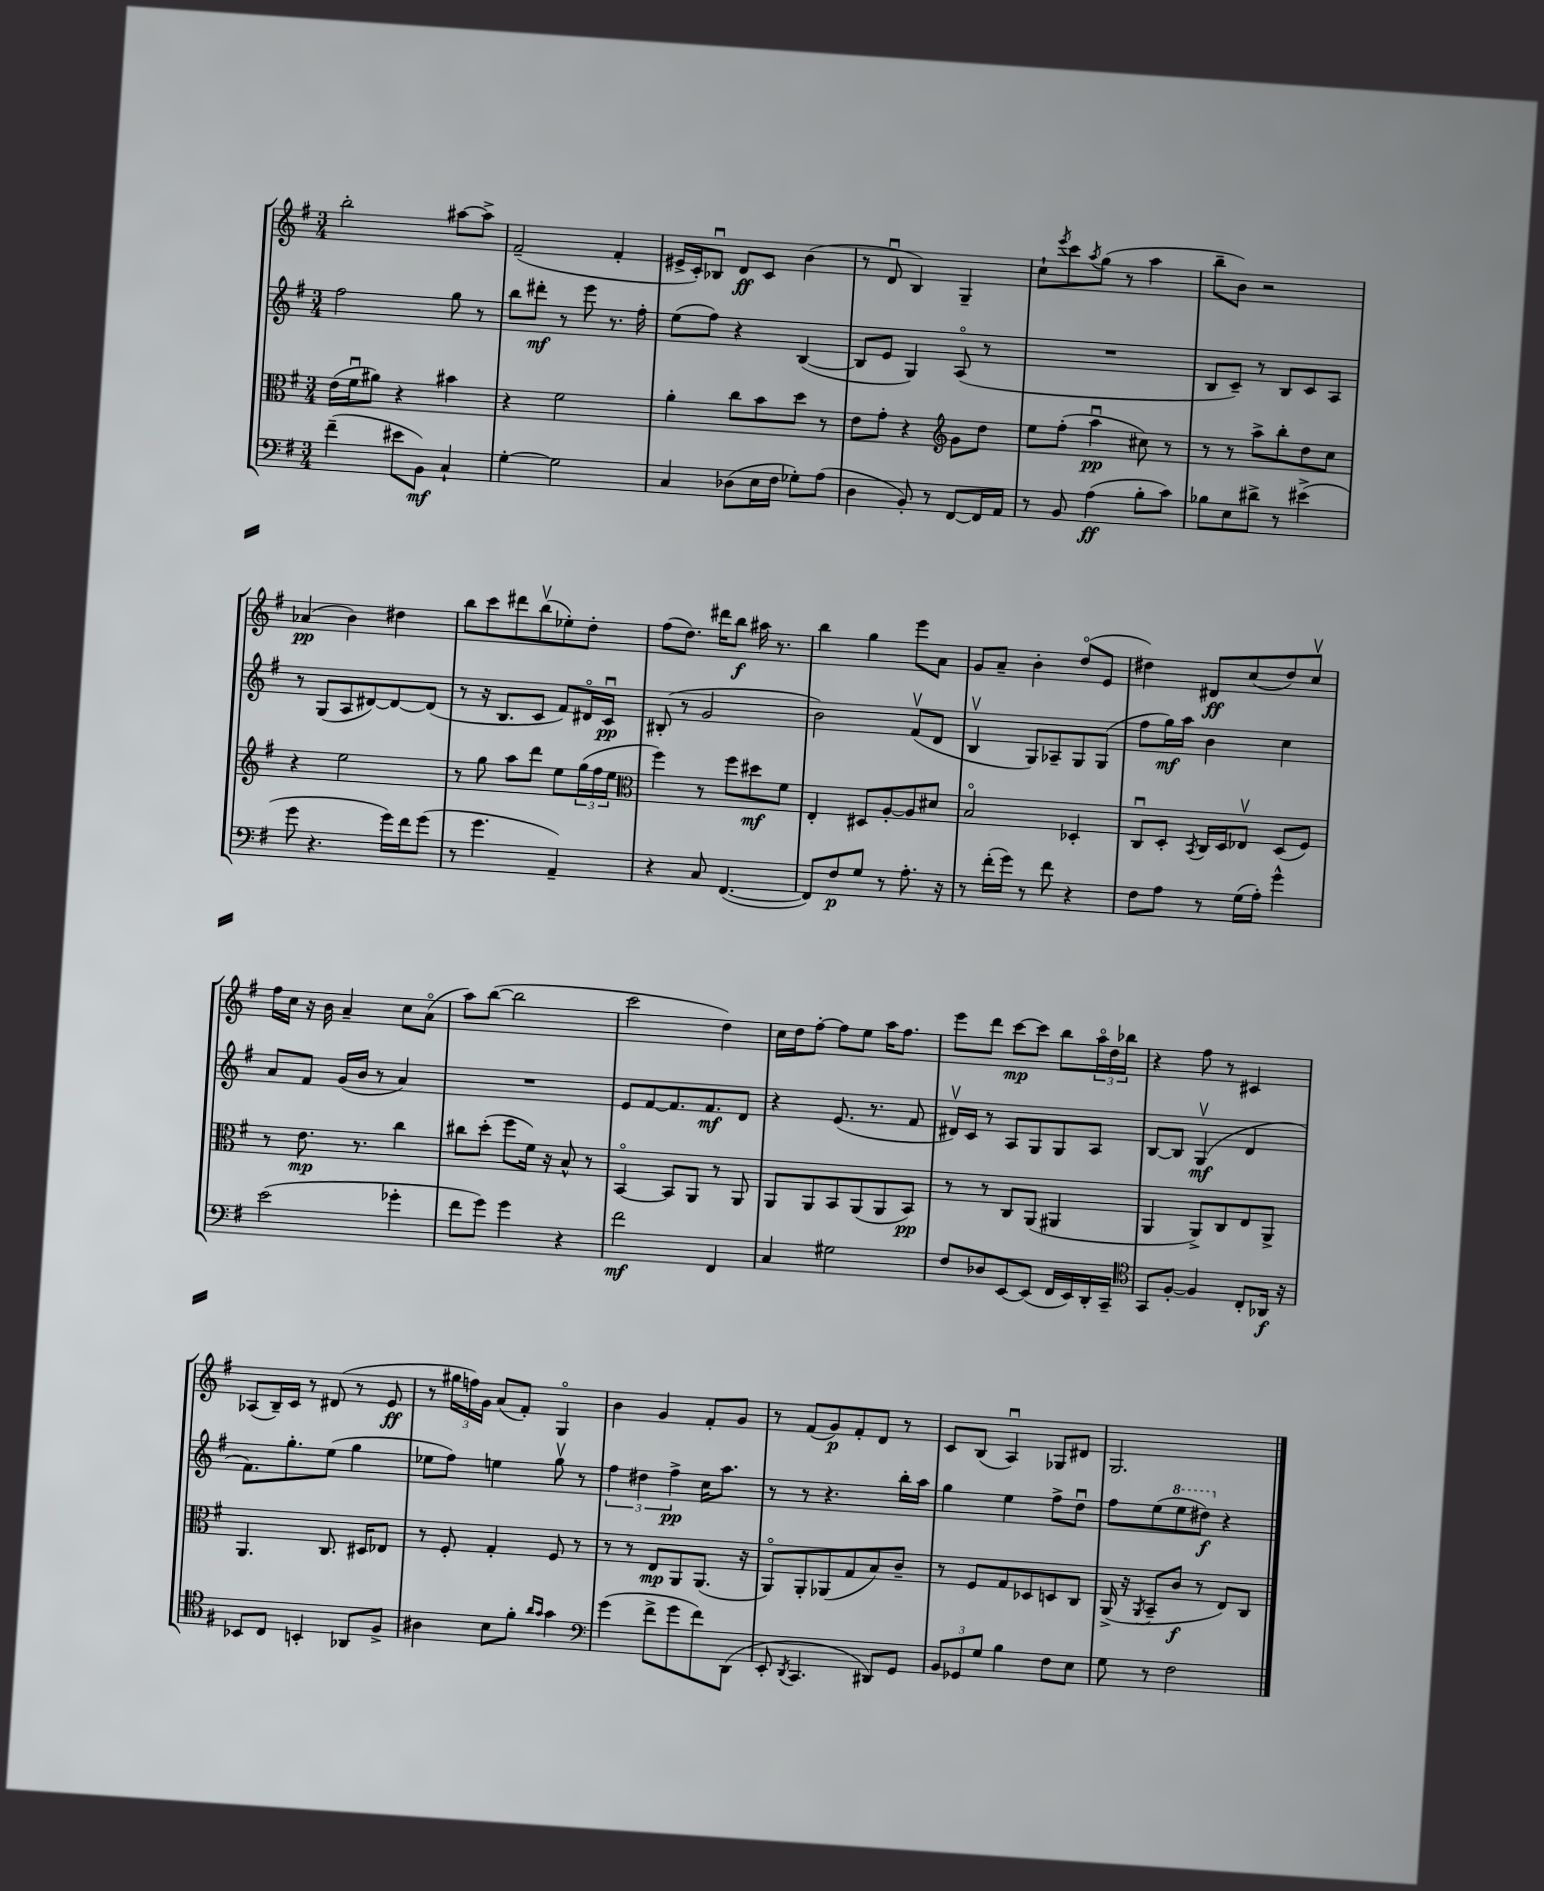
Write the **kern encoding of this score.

**kern	**dynam	**kern	**dynam	**kern	**dynam	**kern	**dynam
*part4	*part4	*part3	*part3	*part2	*part2	*part1	*part1
*staff4	*staff4	*staff3	*staff3	*staff2	*staff2	*staff1	*staff1
*clefF4	*	*clefC3	*	*clefG2	*	*clefG2	*
*k[f#]	*	*k[f#]	*	*k[f#]	*	*k[f#]	*
*M3/4	*	*M3/4	*	*M3/4	*	*M3/4	*
=141	=141	=141	=141	=141	=141	=141	=141
(4f#~\	.	(16e\LL	.	2ff#\	.	2bb'\	.
.	.	16f#u\J	.	.	.	.	.
.	.	8a#X\J)	.	.	.	.	.
8e#X\L	.	4r	.	.	.	.	.
8BB\J)	mf	.	.	.	.	.	.
4C`/	.	4b#X\	.	8gg\	.	[8aa#X\L	.
.	.	.	.	8r	.	8aa#^\J]	.
=142	=142	=142	=142	=142	=142	=142	=142
[4G'\	.	4r	.	8bb\L	.	(2f#~/	.
.	.	.	.	8ddd#X'\J	mf	.	.
2G\]	.	2f#\	.	8r	.	.	.
.	.	.	.	8eee\	.	.	.
.	.	.	.	8.r	.	4f#'/	.
.	.	.	.	16ff#'\	.	.	.
=143	=143	=143	=143	=143	=143	=143	=143
4C/	.	4a'\	.	(8ee\L	.	16e#X^/LL	.
.	.	.	.	.	.	16c'/J)	.
.	.	.	.	8ff#\J)	.	8B-Xu/J	.
(8D-X\L	.	8cc\L	.	4r	.	8d/L	ff
16E\L	.	8b\	.	.	.	8c/J	.
16F#\JJ	.	.	.	.	.	.	.
8G-X'\L)	.	8dd\J	.	([4B/	.	(4b\	.
(8A\J	.	8r	.	.	.	.	.
=144	=144	=144	=144	=144	=144	=144	=144
4D\	.	8e\L	.	8B/L]	.	8r	.
.	.	8g'\J	.	8e/J	.	8du/	.
8BB'/)	.	4r	.	4G/)	.	4B/)	.
8r	.	.	.	.	.	.	.
*	*	*clefG2	*	*	*	*	*
[8FF#/L	.	8g\L	.	(8A/	.	4G~/	.
16FF#/L]	.	8dd\J	.	8r	.	.	.
16AA/JJ	.	.	.	.	.	.	.
=145	=145	=145	=145	=145	=145	=145	=145
8r	.	8ee\L	.	2.r	.	8cc`\L	.
.	.	.	.	.	.	8qeee/	.
8BB/	.	(8ff#'\J	.	.	.	8ccc\	.
.	.	.	.	.	.	8qaa/	.
(4A\	ff	4aau\	pp	.	.	(8gg\J	.
.	.	.	.	.	.	8r	.
8B'\L	.	8cc#X\)	.	.	.	4aa\	.
8c\J)	.	8r	.	.	.	.	.
=146	=146	=146	=146	=146	=146	=146	=146
8B-X\L	.	8r	.	8B/L	.	8bb~\L	.
8E\	.	8r	.	8c~/J)	.	8b\J)	.
8d#X^\J	.	8aa^\L	.	8r	.	2r	.
8r	.	8bb'\	.	8B/L	.	.	.
(4e#X^\	.	8dd\	.	8c/	.	.	.
.	.	8cc\J	.	8A/J	.	.	.
!!LO:LB:g=z
=147	=147	=147	=147	=147	=147	=147	=147
8g\	.	4r	.	8r	.	(4a-X/	pp
4.r	.	.	.	(8G/L	.	.	.
.	.	2ee\	.	8A/	.	4b\)	.
.	.	.	.	[8d#X/)	.	.	.
16g\LL)	.	.	.	8d#/_	.	4dd#X\	.
16f#\J	.	.	.	.	.	.	.
(8g\J	.	.	.	(8d#/J]	.	.	.
=148	=148	=148	=148	=148	=148	=148	=148
8r	.	8r	.	8r	.	8bb\L	.
4.g\	.	8gg\	.	16r	.	8ccc\	.
.	.	.	.	8.B/L	.	.	.
.	.	8aa\L	.	.	.	8ddd#X\	.
.	.	8ddd\J	.	8c/J	.	(8bbv\	.
4AA~/)	.	8ee\L	.	8f#/L)	.	8ee-X'\)	.
.	.	(24gg\L	.	16d#X/L	.	8dd'\J	.
.	.	24ff#\	.	.	.	.	.
.	.	.	.	16cu/JJ	pp	.	.
.	.	24ee\JJ	.	.	.	.	.
=149	=149	=149	=149	=149	=149	=149	=149
*	*	*clefC3	*	*	*	*	*
4r	.	4ff#\)	.	(8B#X'/	.	(8ff#\L	.
.	.	.	.	8r	.	8.dd\J)	.
8C/	.	8r	.	2g/	.	.	.
.	.	.	.	.	.	16ddd#X\KL	.
([4.FF#/	.	8ff#\L	.	.	.	8bb\J	f
.	.	8dd#X\	mf	.	.	16aa#X\	.
.	.	.	.	.	.	8.r	.
.	.	8f#\J	.	.	.	.	.
=150	=150	=150	=150	=150	=150	=150	=150
8FF#/L])	.	4E'/	.	2b\)	.	4bb\	.
8F#/	p	.	.	.	.	.	.
8G/J	.	8D#X/L	.	.	.	4gg\	.
8r	.	[8A'/	.	.	.	.	.
8.A'\	.	8A/]	.	(8f#v/L	.	8eee\L	.
.	.	8d#X/J	.	8d/J	.	8a\J	.
16r	.	.	.	.	.	.	.
=151	=151	=151	=151	=151	=151	=151	=151
8r	.	2B/	.	4Bv/	.	8g/L	.
(16f#'\LL	.	.	.	.	.	8a~/J	.
16g\JJ)	.	.	.	.	.	.	.
8r	.	.	.	8G/L)	.	4b'\	.
8f#\	.	.	.	8A-X~/	.	.	.
4r	.	4D-X'/	.	8G/	.	(8dd/L	.
.	.	.	.	(8G/J	.	8e/J	.
=152	=152	=152	=152	=152	=152	=152	=152
8F#\L	.	8Cu/L	.	8ff#\L	.	4dd#X\)	.
8A\J	.	8D'/J	.	16gg\L)	mf	.	.
.	.	.	.	16aa\JJ	.	.	.
.	.	8qBB/	.	.	.	.	.
8r	.	16C/LL	.	4b\	.	8d#X/L	ff
.	.	16D/J	.	.	.	.	.
(16G\LL	.	8E-Xv/J	.	.	.	(8cc/	.
16A'\JJ)	.	.	.	.	.	.	.
4g^^\	.	(8D/L	.	4cc\	.	8dd#/)	.
.	.	8F#/J)	.	.	.	8ccv/J	.
!!LO:LB:g=z
=153	=153	=153	=153	=153	=153	=153	=153
(2e\	.	8r	.	8a/L	.	16ff#\LL	.
.	.	.	.	.	.	16cc\JJ	.
.	.	8.e\	mp	8f#/J	.	16r	.
.	.	.	.	.	.	16b\	.
.	.	.	.	(16g/LL	.	4a~/	.
.	.	8.r	.	16b/JJ	.	.	.
.	.	.	.	8r	.	.	.
4g-X'\	.	4cc\	.	4a/)	.	8cc\L	.
.	.	.	.	.	.	(8a\J	.
=154	=154	=154	=154	=154	=154	=154	=154
8f#\L	.	8cc#X\L	.	2.r	.	8aa\L)	.
8g\J)	.	(8dd'\J	.	.	.	([8bb\J	.
4g\	.	8ff#\L	.	.	.	2bb\]	.
.	.	16f#\Jk)	.	.	.	.	.
.	.	16r	.	.	.	.	.
4r	.	8B^^/	.	.	.	.	.
.	.	8r	.	.	.	.	.
=155	=155	=155	=155	=155	=155	=155	=155
2f#\	mf	[4BB/	.	8e/L	.	2ccc\	.
.	.	.	.	[8f#/	.	.	.
.	.	8BB/L]	.	8.f#/]	.	.	.
.	.	8AA/J	.	.	.	.	.
.	.	.	.	8.f#/	mf	.	.
4FF#/	.	8r	.	.	.	4dd\)	.
.	.	8AA/	.	8d/J	.	.	.
=156	=156	=156	=156	=156	=156	=156	=156
4C/	.	8AA/L	.	4r	.	16cc\LL	.
.	.	.	.	.	.	16dd\J	.
.	.	8AA/	.	.	.	[8ff#'\J	.
2G#X\	.	8BB/	.	(8.e/	.	8ff#\L]	.
.	.	(8AA/	.	.	.	8ee\J	.
.	.	.	.	8.r	.	.	.
.	.	8AA/	.	.	.	16aa\KL	.
.	.	.	.	.	.	8.ff#\J	.
.	.	8BB/J)	pp	8f#/	.	.	.
=157	=157	=157	=157	=157	=157	=157	=157
8F#/L	.	8r	.	16d#Xv/LL)	.	8eee\L	.
.	.	.	.	16c/JJ	.	.	.
8D-X/	.	8r	.	8r	.	8ddd\J	.
[8EE/	.	8C/L	.	8A/L	.	[8ccc\L	mp
(8EE/J]	.	(8AA/J	.	8G/	.	8ccc\J]	.
16FF#/LL	.	4AA#X/	.	8G/	.	8bb\L	.
16EE/)	.	.	.	.	.	.	.
16DD'/	.	.	.	8A/J	.	24aa\L	.
.	.	.	.	.	.	24dd\	.
16CC~/JJ	.	.	.	.	.	.	.
.	.	.	.	.	.	24bb-X\JJ	.
=158	=158	=158	=158	=158	=158	=158	=158
*clefC4	*	*	*	*	*	*	*
8GG/L	.	4AA/	.	[8B/L	.	4r	.
[8F#'/J	.	.	.	8B/J]	.	.	.
4F#/]	.	8AA^/L)	.	(4Gv/	mf	8ff#\	.
.	.	8C/	.	.	.	8r	.
8C'/L	.	8E/	.	4d/	.	4c#X/	.
16AA-X/Jk	f	8AA^/J	.	.	.	.	.
16r	.	.	.	.	.	.	.
!!LO:LB:g=z
=159	=159	=159	=159	=159	=159	=159	=159
8BB-X/L	.	4.AA/	.	8.f#\L)	.	(8A-X/L	.
8C/J	.	.	.	.	.	16B~/L)	.
.	.	.	.	8.gg'\	.	16c/JJ	.
4BBn'/	.	.	.	.	.	8r	.
.	.	8.C/	.	(8ee\J	.	(8d#X/	.
8AA-X/L	.	.	.	4gg\	.	8r	.
.	.	16D#X/KL	.	.	.	.	.
8F#^/J	.	8E-X/J	.	.	.	8e/	ff
=160	=160	=160	=160	=160	=160	=160	=160
4A#X\	.	8r	.	8ee-X\L	.	8r	.
.	.	8F#'/	.	8ff#\J)	.	24gg#X\LL	.
.	.	.	.	.	.	24ffn\)	.
.	.	.	.	.	.	24g\JJ	.
8B\L	.	4G'/	.	4een\	.	(8a/L	.
8f#'\J	.	.	.	.	.	8f#'/J)	.
16qqa/LL	.	.	.	.	.	.	.
16qqg/JJ	.	.	.	.	.	.	.
4g\	.	8F#/	.	8ggv\	.	4G/	.
.	.	8r	.	8r	.	.	.
=161	=161	=161	=161	=161	=161	=161	=161
*clefF4	*	*	*	*	*	*	*
(4g\	.	8r	.	6ff#\	.	4b\	.
.	.	8r	.	.	.	.	.
.	.	.	.	6dd#X\	.	.	.
8f#^\L	.	8E/L	mp	.	.	4g/	.
.	.	.	.	6ff#^\	pp	.	.
8g\	.	8AA/	.	.	.	.	.
8f#\)	.	(8.AA/J	.	16cc\KL	.	8f#'/L	.
.	.	.	.	8.aa\J	.	.	.
(8DD\J	.	.	.	.	.	8g/J	.
.	.	16r	.	.	.	.	.
=162	=162	=162	=162	=162	=162	=162	=162
8EE'/	.	8AA/L)	.	8r	.	8r	.
8qDD/	.	.	.	.	.	.	.
4.CC/	.	8AA'/	.	8r	.	(8f#/L	.
.	.	(8AA-X/	.	4.r	.	8g/)	p
.	.	8G/	.	.	.	8f#'/	.
8DD#X/L)	.	8B/)	.	.	.	8d/J	.
8GG/J	.	8c~/J	.	16bb'\LL	.	8r	.
.	.	.	.	16aa\JJ	.	.	.
=163	=163	=163	=163	=163	=163	=163	=163
12BB/L	.	8r	.	4gg\	.	8c/L	.
12GG-X/	.	.	.	.	.	.	.
.	.	8F#/L	.	.	.	(8B/J	.
12G/J	.	.	.	.	.	.	.
4B\	.	8G/	.	4ee\	.	4Au/)	.
.	.	8D-X/	.	.	.	.	.
8F#\L	.	8Dn/	.	8ff#^\L	.	8G-X/L	.
8E\J	.	8C/J	.	8ddu\J	.	8d#X/J	.
=164	=164	=164	=164	=164	=164	=164	=164
8G\	.	(16AA^/	.	8ff#\L	.	2.G/	.
.	.	16r	.	.	.	.	.
.	.	8qAA/	.	.	.	.	.
8r	.	8BB~/L	.	(8ee\	.	.	.
*	*	*	*	*8va	*	*	*
2F#\	.	8c/J	f	8eee\	.	.	.
.	.	8r	.	8ddd#X\J)	f	.	.
*	*	*	*	*X8va	*	*	*
.	.	8E/L)	.	4r	.	.	.
.	.	8C/J	.	.	.	.	.
==	==	==	==	==	==	==	==
*-	*-	*-	*-	*-	*-	*-	*-
